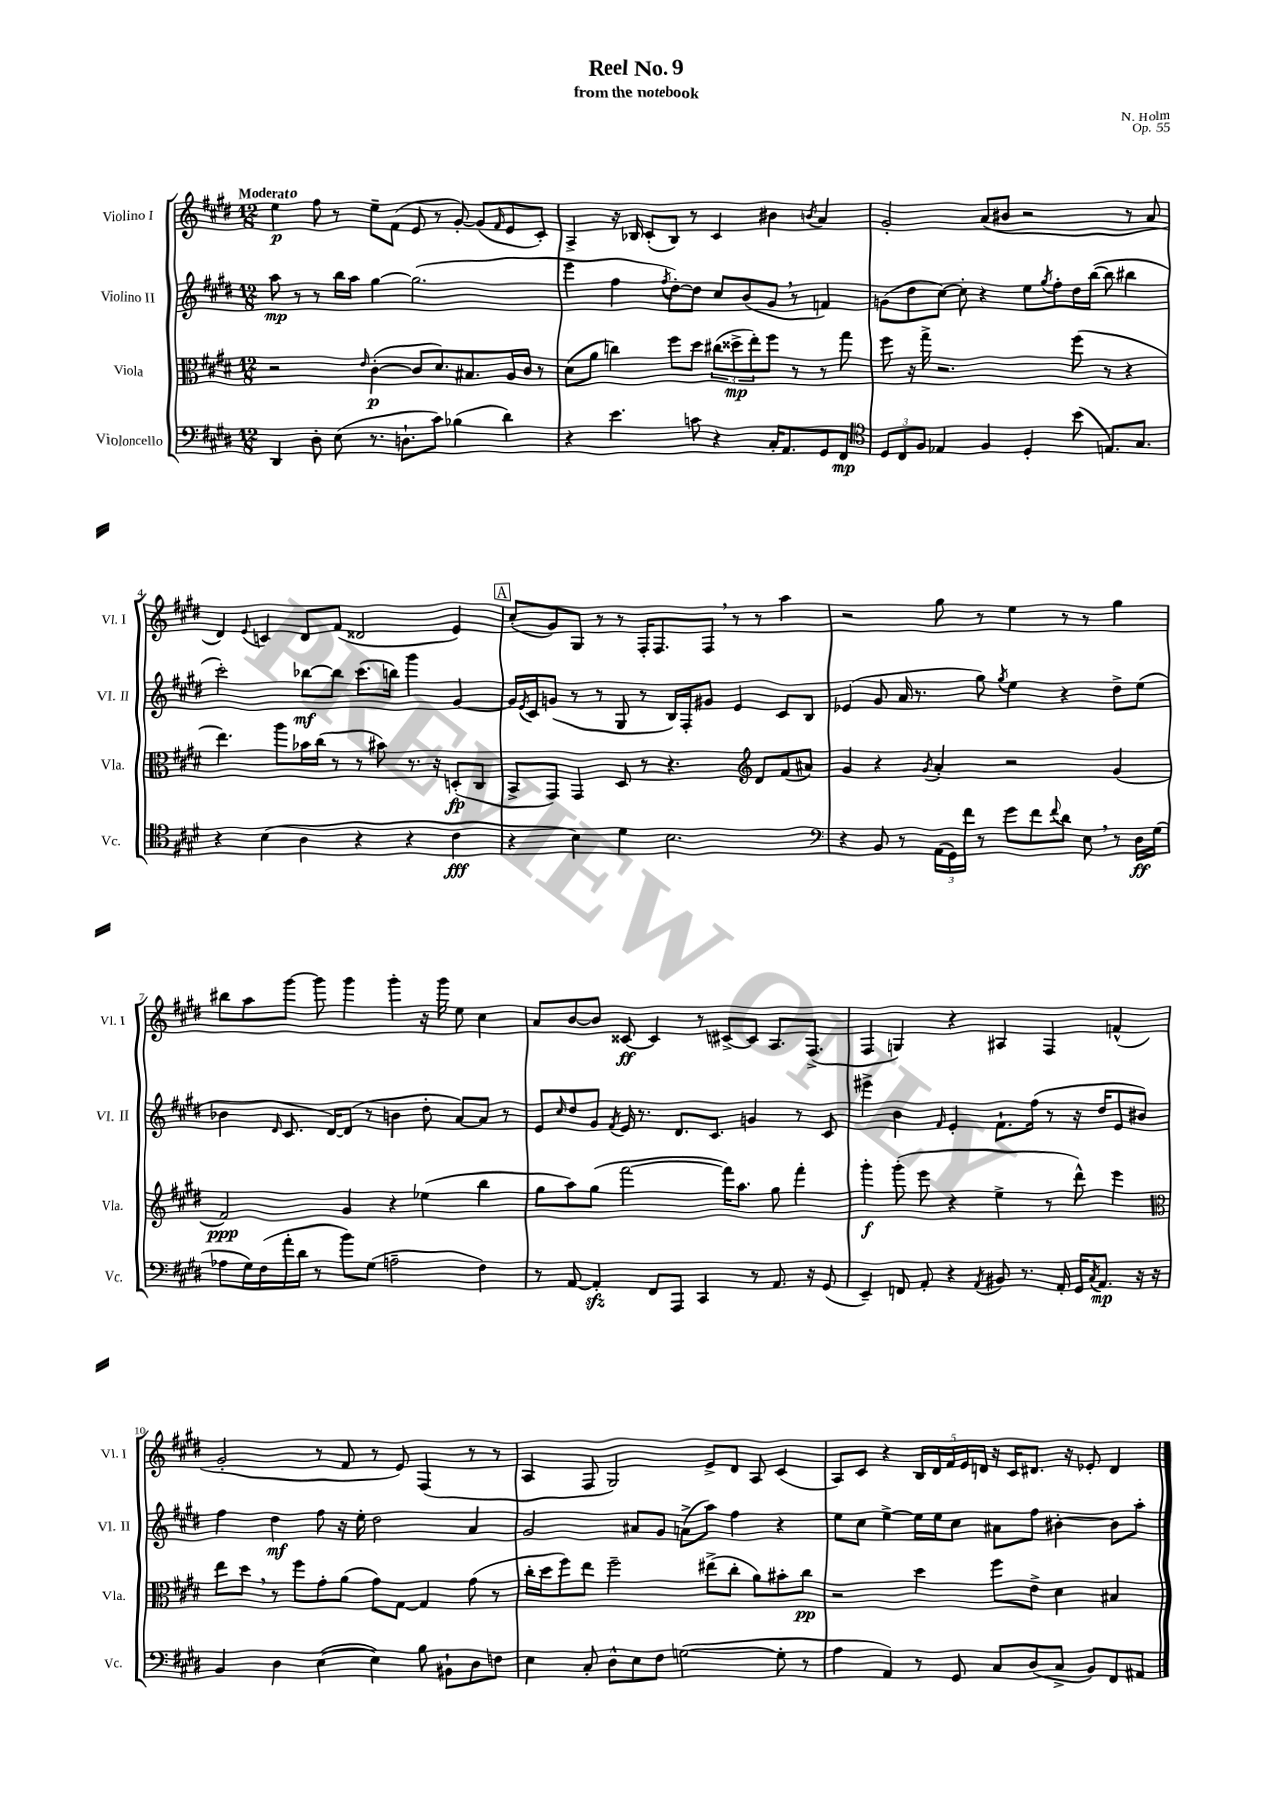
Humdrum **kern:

**kern	**kern	**kern	**kern
*staff4	*staff3	*staff2	*staff1
*clefF4	*clefC3	*clefG2	*clefG2
*k[f#c#g#d#]	*k[f#c#g#d#]	*k[f#c#g#d#]	*k[f#c#g#d#]
*M12/8	*M12/8	*M12/8	*M12/8
4DD#	2r	8aa	4ee
.	.	8r	.
8D#'	.	8r	8ff#
(8E	.	16bb	8r
.	.	16aa	.
.	16qqe	.	.
8.r	([4c#'	[4gg#	8ee~
.	.	.	(8f#
8.D`	.	.	.
.	8c#]	(2.gg#]	8e
8c#)	8.d#)	.	8r
(4B-	.	.	[8g#')
.	8.B#	.	.
.	.	.	(8g#]
.	.	.	16qqf#
4d#)	16A	.	8e
.	16c#	.	.
.	8r	.	8c#')
=	=	=	=
4r	(8d#	4eee	4A^
.	8a	.	.
4.e	4cc)	4ff#	16r
.	.	.	16B-
.	.	.	(8c#'
.	.	8qff#	.
.	8ff#	[8dd#')	8B-)
8c	8dd#	8dd#]	8r
4r	(12cc#	8cc#	4c#
.	12dd##^	.	.
.	.	(8b	.
.	12ee')	.	.
16C#'	8ff#	8g#	4b#
8.AA	.	.	.
.	8r	8r	.
.	.	.	8qb
8GG#	8r	4f)	4a
8FF#	8gg#	.	.
=	=	=	=
*clefC4	*	*	*
12D#	8ff#	(8g	2g#'
12C#	.	.	.
.	16r	8dd#	.
12F#	.	.	.
.	16gg#^	.	.
4E-	2.r	[8cc#)	.
.	.	8cc#']	.
4F#	.	4r	(8a
.	.	.	8b#
4D#'	.	8ee	2r
.	.	8qgg#	.
.	.	8ff#'	.
(8b	(8ff#	16dd#	.
.	.	([16bb	.
8.E)	8r	8bb]	.
.	4r	4bb#	8r
8.G#	.	.	.
.	.	.	8a
=	=	=	=
4r	4.ee)	2ccc#')	4d#)
.	.	.	8qqe
(4B	.	.	4c
.	8aa	.	.
4A	16b-	[8bb-	8d#
.	(16cc#	.	.
.	8r	8bb-]	(8f#
4r	8r	(8.ccc#	2d##
.	8b#)	.	.
.	.	16bb)	.
4r	8.r	4ggg#	.
.	16r	.	.
4c#	(8D'	[4g#	4e)
.	8C#	.	.
=	=	=	=
4r	8BB^	16g#]	(8cc#'
.	.	8qe	.
.	.	16c#	.
.	8GG#)	(8g	8g#)
4B)	4GG#	8r	8G#
.	.	8r	8r
4d#	8D#	8G#	8r
.	8r	8r	16F#'
.	.	.	8.F#
2.B	4.r	16B)	.
.	.	16F#'	.
.	.	8g#	8F#
.	.	4e	8r
*	*clefG2	*	*
.	8d#	.	8r
.	(8f#	8c#	4aa
.	8a#)	8B	.
=	=	=	=
*clefF4	*	*	*
4r	4g#	(4e-	2r
8BB	4r	8g#	.
8r	.	16a	.
.	.	8.r	.
.	8qg#	.	.
(24AA	4a'	.	8gg#
24GG#)	.	.	.
24f#	.	.	.
8r	.	8gg#)	8r
.	.	8qgg#	.
8g#	2r	4ee	4ee
8f#	.	.	.
8qqf#	.	.	.
8d#	.	4r	8r
8E	.	.	8r
8r	(4g#	8dd#^	4gg#
16D#	.	(8ee	.
(16G#	.	.	.
=	=	=	=
8A-	2f#)	4b-	8bb#
16G#)	.	.	8aa
(16F#	.	.	.
.	.	16qqd#	.
16a'	.	8.c#	[8ggg#
16d#	.	.	.
8r	.	.	8ggg#]
.	.	[16d#)	.
8b)	4g#	(8d#]	4ggg#
(8G#	.	8r	.
2A~	4r	4b	4ggg#'
.	(4ee-	8dd#'	16r
.	.	.	16ggg#
.	.	[8a)	8ee
4F#)	4bb	8a]	4cc#
.	.	8r	.
=	=	=	=
8r	8gg#	8e	8a
.	.	16qqcc#	.
[8AA	8aa)	8dd#	[8b
4AA']	(8gg#	8g#	8b]
.	.	8qf#	.
.	[2fff#	16e	[8c##
.	.	8.r	.
8FF#	.	.	4c##]
8AAA	.	8.d#	.
4CC#	.	.	8r
.	.	8.c#	.
.	16fff#])	.	[8c#^
.	8.aa	.	.
8r	.	4g	8c#]
8.AA	8gg#	.	8.A
.	4fff#'	8r	.
16r	.	.	(8.F#^
(8GG#	.	8c#	.
=	=	=	=
4EE~)	4ggg#'	4eee#^	4F#
8FF	(8ggg#'	4b	4G)
8AA'	8eee	.	.
.	.	16qqf#	.
4r	4r	4e'	4r
8qAA	.	.	.
8BB#	4ee^	8.f#`	4A#
8.r	.	.	.
.	.	(16ff#	.
.	8r	8r	4F#
16AA'	.	.	.
16GG#	8ddd#^^)	16r	.
8qC#	.	.	.
8.AA	.	16dd#	.
.	4eee	8e	(4f^^
16r	.	8b#)	.
16r	.	.	.
=	=	=	=
*	*clefC3	*	*
4BB	8ee	4ff#	2g#'
.	8dd#	.	.
4D#	8r	4dd#	.
.	8ff#	.	.
([4E	8g#'	8ff#	8r
.	(8a	16r	8f#
.	.	16ee'	.
4E])	8g#)	2dd#	8r
.	[8G#	.	8e)
8B	4G#]	.	(4F#
8BB#`	.	.	.
8D#	(8g#	4a	8r
8F	8r	.	8r
=	=	=	=
4E	16cc#'	2g#	4A
.	16dd#	.	.
.	8ff#)	.	.
8C#'	8ee	.	8F#
8D#^^	2ff#~	.	2G#)
8E	.	8a#	.
8F#	.	8g#	.
([2G	.	(8a^	.
.	(8ee#^	8aa)	8e^
.	8cc#'	4ff#	8d#
.	8a)	.	8A
8G']	8b#'	4r	(4c#
8r	8cc#	.	.
=	=	=	=
4A	2r	8ee	8A)
.	.	8cc#	8c#
4AA)	.	[4ee^	4r
8r	4dd#	16ee]	20B
.	.	.	20d#
.	.	16ee	.
.	.	.	20f#
8GG#	.	8cc#	.
.	.	.	20e
.	.	.	20d
8C#	8ff#	8a#	16r
.	.	.	16c#
(8D#	8e^	8ff#	8.d#
8C#^	4d#	[4b#'	.
.	.	.	16r
8BB)	.	.	8e-'
8FF#	4B#	8b#]	4d#
8AA#	.	8aa'	.
==	==	==	==
*-	*-	*-	*-
